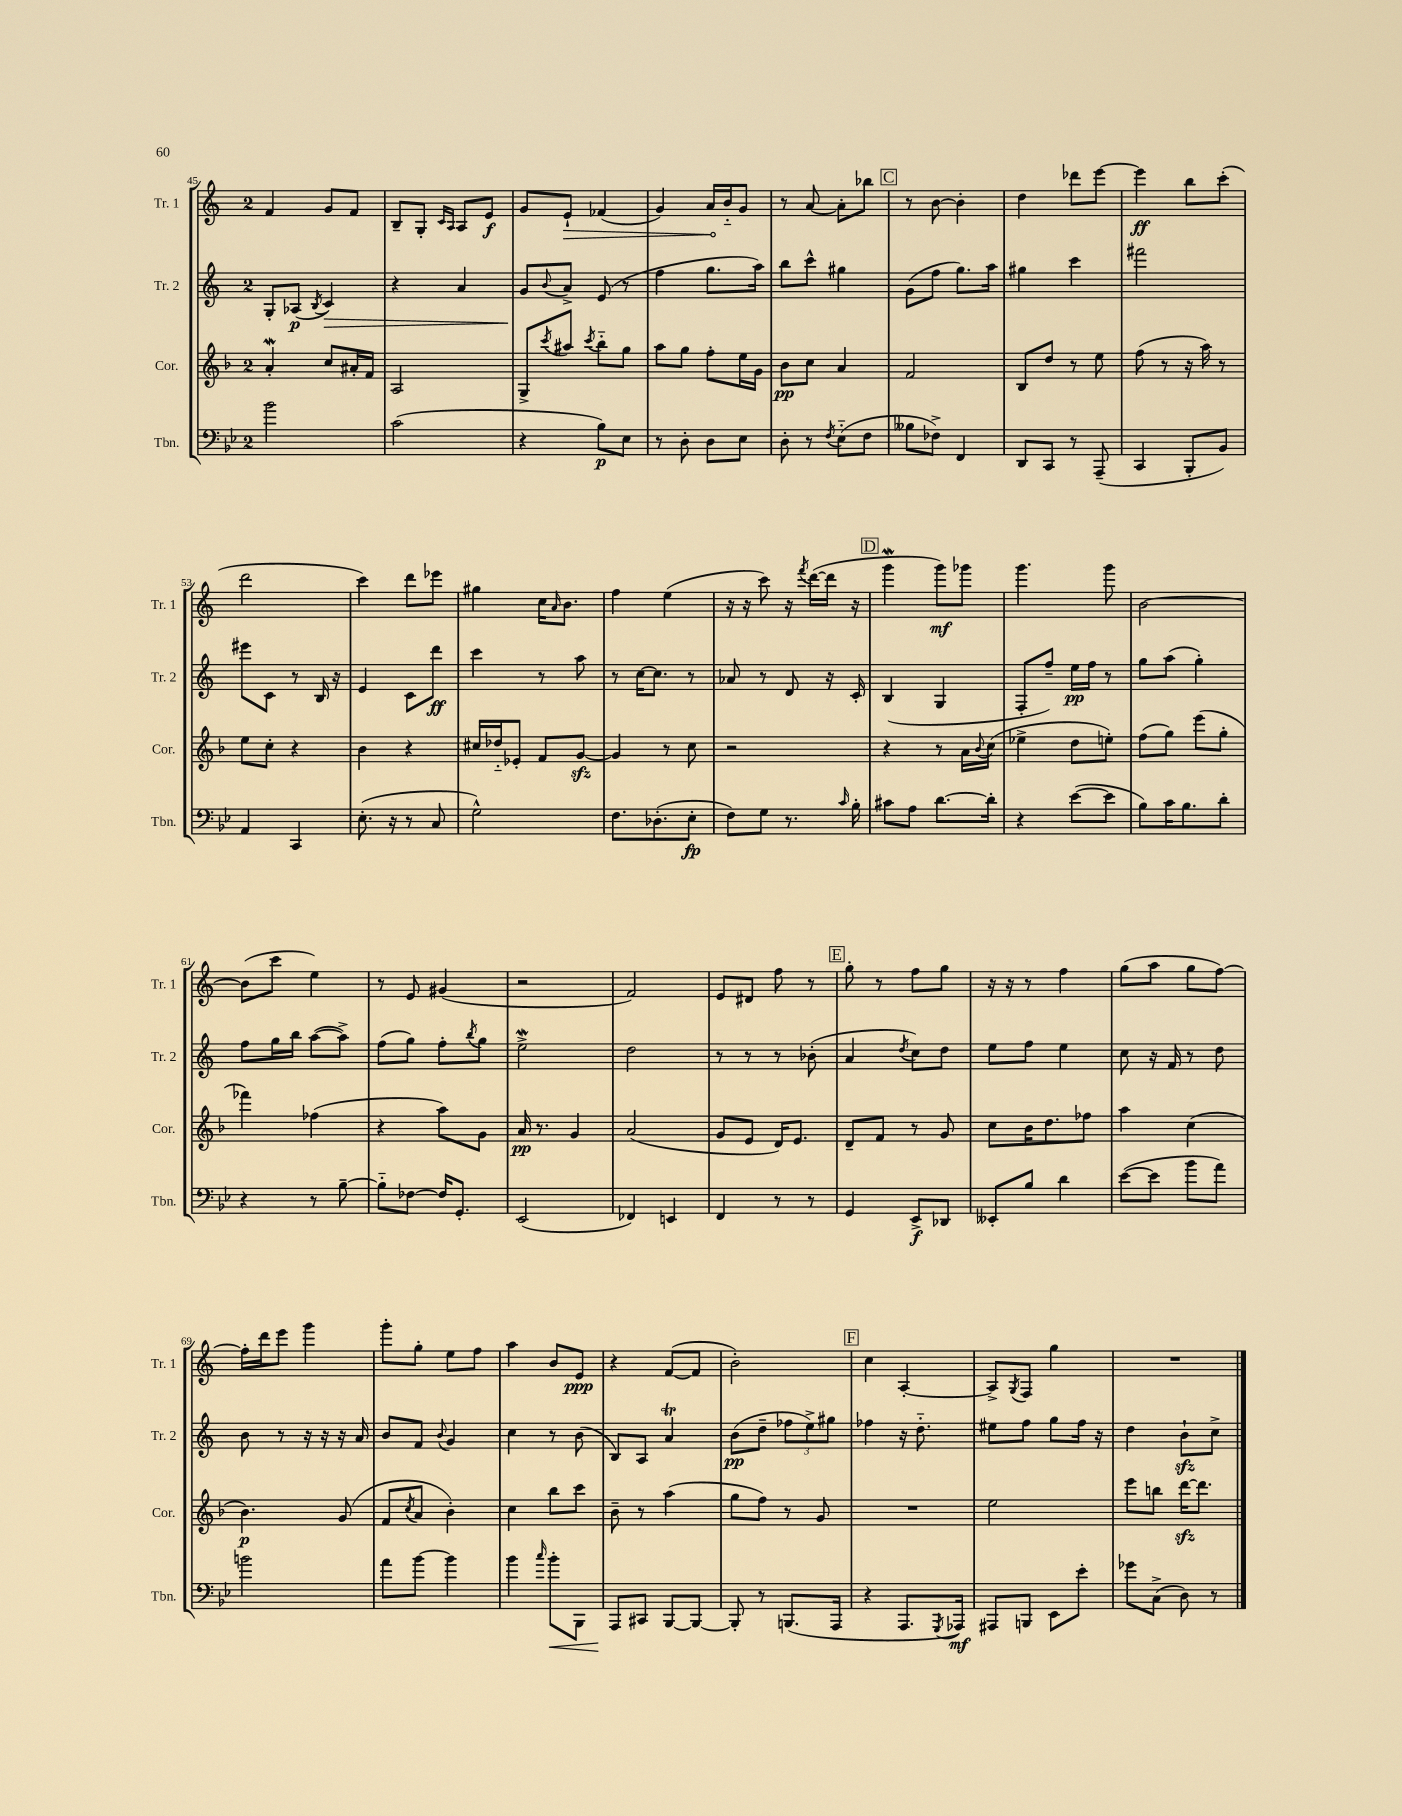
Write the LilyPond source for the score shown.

<<
\new StaffGroup <<
\new Staff = "s0" \with { instrumentName = "Tr. 1" shortInstrumentName = "Tr. 1" } {
    \clef treble \key c \major \once \override Staff.TimeSignature.style = #'single-digit \time 2/4
    f'4 g'8 f'8 |
    b8-- g8-. \grace { c'16 a16 } a8 e'8\f |
    g'8 \once \override Hairpin.circled-tip = ##t e'8-!\> fes'4( |
    g'4) a'16\! b'16-_ g'8 |
    r8 a'8~ a'8-. bes''8 |
    \mark \markup { \box "C" } r8 b'8~ b'4-. |
    d''4 des'''8 e'''8~ |
    e'''4\ff b''8 c'''8-.( |
    d'''2 |
    c'''4) d'''8 ees'''8 |
    gis''4 c''16 \grace { a'16 } b'8. |
    f''4 e''4( |
    r16 r16 c'''8) r16 \acciaccatura { f'''8 } d'''16~( d'''16 r16 |
    \mark \markup { \box "D" } g'''4\mordent g'''8\mf) ges'''8 |
    g'''4. g'''8 |
    b'2~ |
    b'8( c'''8 e''4) |
    r8 e'8 gis'4( |
    r2 |
    f'2) |
    e'8 dis'8 f''8 r8 |
    \mark \markup { \box "E" } g''8-. r8 f''8 g''8 |
    r16 r16 r8 f''4 |
    g''8( a''8 g''8 f''8~) |
    f''16-. d'''16 e'''8 g'''4 |
    g'''8-. g''8-. e''8 f''8 |
    a''4 b'8 e'8\ppp |
    r4 f'8~( f'8 |
    b'2-.) |
    \mark \markup { \box "F" } c''4 a4~-. |
    a8-> \acciaccatura { g8 } f8 g''4 |
    R2 \bar "|." |
}
\new Staff = "s1" \with { instrumentName = "Tr. 2" shortInstrumentName = "Tr. 2" } {
    \clef treble \key c \major \once \override Staff.TimeSignature.style = #'single-digit \time 2/4
    g8-. aes8\p( \acciaccatura { b8 } c'4\>) |
    r4 a'4 |
    g'8\! \appoggiatura { b'8 } a'8-> e'8( r8 |
    f''4 g''8. a''16) |
    b''8 c'''8-^ gis''4 |
    \mark \markup { \box "C" } g'8( f''8 g''8.) a''16 |
    gis''4 c'''4 |
    fis'''2 |
    eis'''8 c'8 r8 b16 r16 |
    e'4 c'8 d'''8\ff |
    c'''4 r8 a''8 |
    r8 c''16~ c''8. r8 |
    aes'8 r8 d'8 r16 c'16-. |
    \mark \markup { \box "D" } b4( g4 |
    f8-. f''8--) e''16\pp f''16 r8 |
    g''8 a''8( g''4-.) |
    f''8 g''16 b''16 a''8~( a''8->) |
    f''8( g''8) f''8-. \acciaccatura { b''8 } g''8 |
    e''2->\mordent |
    d''2 |
    r8 r8 r8 bes'8-.( |
    \mark \markup { \box "E" } a'4 \acciaccatura { d''8 } c''8) d''8 |
    e''8 f''8 e''4 |
    c''8 r16 f'16 r8 d''8 |
    b'8 r8 r16 r16 r16 a'16 |
    b'8 f'8 \appoggiatura { b'8 } g'4 |
    c''4 r8 b'8( |
    b8) a8 a'4\trill |
    b'8\pp( d''8-- \tuplet 3/2 { fes''8 e''8->) gis''8 } |
    \mark \markup { \box "F" } fes''4 r16 d''8.-_ |
    eis''8 f''8 g''8 f''16 r16 |
    d''4 b'8-!\sfz c''8-> \bar "|." |
}
\new Staff = "s2" \with { instrumentName = "Cor." shortInstrumentName = "Cor." } {
    \clef treble \key f \major \once \override Staff.TimeSignature.style = #'single-digit \time 2/4
    a'4-.\mordent c''8 ais'16-. f'16 |
    a2 |
    g8-> \acciaccatura { c'''8 } ais''8 \acciaccatura { c'''8 } bes''8-_ g''8 |
    a''8 g''8 f''8-. e''16 g'16 |
    bes'8\pp c''8 a'4 |
    \mark \markup { \box "C" } f'2 |
    bes8 d''8 r8 e''8 |
    f''8( r8 r16 a''16) r8 |
    e''8 c''8-. r4 |
    bes'4 r4 |
    cis''16 des''16-_ ees'8-. f'8 g'8~\sfz |
    g'4 r8 c''8 |
    r2 |
    \mark \markup { \box "D" } r4 r8 a'16 \appoggiatura { bes'8 } c''16( |
    ees''4-> d''8 e''8-.) |
    f''8( g''8) e'''8( g''8-. |
    fes'''4) fes''4( |
    r4 a''8) g'8 |
    a'16\pp r8. g'4 |
    a'2( |
    g'8 e'8 d'16) e'8. |
    \mark \markup { \box "E" } d'8-- f'8 r8 g'8 |
    c''8 bes'16 d''8. fes''8 |
    a''4 c''4( |
    bes'4.\p) g'8( |
    f'8 \acciaccatura { c''8 } a'8 bes'4-.) |
    c''4 bes''8 c'''8 |
    bes'8-- r8 a''4( |
    g''8 f''8) r8 g'8 |
    \mark \markup { \box "F" } R2 |
    e''2 |
    e'''8 b''8 d'''16~\sfz d'''8. \bar "|." |
}
\new Staff = "s3" \with { instrumentName = "Tbn." shortInstrumentName = "Tbn." } {
    \clef bass \key bes \major \once \override Staff.TimeSignature.style = #'single-digit \time 2/4
    bes'2 |
    c'2( |
    r4 bes8\p) ees8 |
    r8 d8-. d8 ees8 |
    d8-. r8 \acciaccatura { f8 } ees8-_( f8 |
    \mark \markup { \box "C" } beses8 fes8->) f,4 |
    d,8 c,8 r8 a,,8--( |
    c,4 bes,,8-. bes,8) |
    a,4 c,4 |
    ees8.-.( r16 r8 c8 |
    g2-^) |
    f8. des8.-.( ees8-.\fp |
    f8) g8 r8. \grace { c'16 } bes16-. |
    \mark \markup { \box "D" } cis'8 a8 d'8.~ d'16-. |
    r4 ees'8~( ees'8 |
    bes8) c'16 bes8. d'8-. |
    r4 r8 bes8~-- |
    bes8-_ fes8~ fes16 g,8.-. |
    ees,2( |
    fes,4) e,4 |
    f,4 r8 r8 |
    \mark \markup { \box "E" } g,4 ees,8->\f des,8 |
    eeses,8-. bes8 d'4 |
    ees'8~( ees'8 bes'8 a'8) |
    b'2 |
    a'8 bes'8~ bes'4 |
    bes'4 \grace { c''16 } bes'8-.\< bes,,8 |
    a,,8\! cis,8 bes,,8~ bes,,8~ |
    bes,,8-. r8 b,,8.( a,,16 |
    \mark \markup { \box "F" } r4 a,,8. \acciaccatura { g,,8 } aes,,16\mf) |
    ais,,8 b,,8 ees,8 ees'8-. |
    ges'8 c8->( d8) r8 \bar "|." |
}
>>
>>
\layout { \context { \Score currentBarNumber = #45 } }
